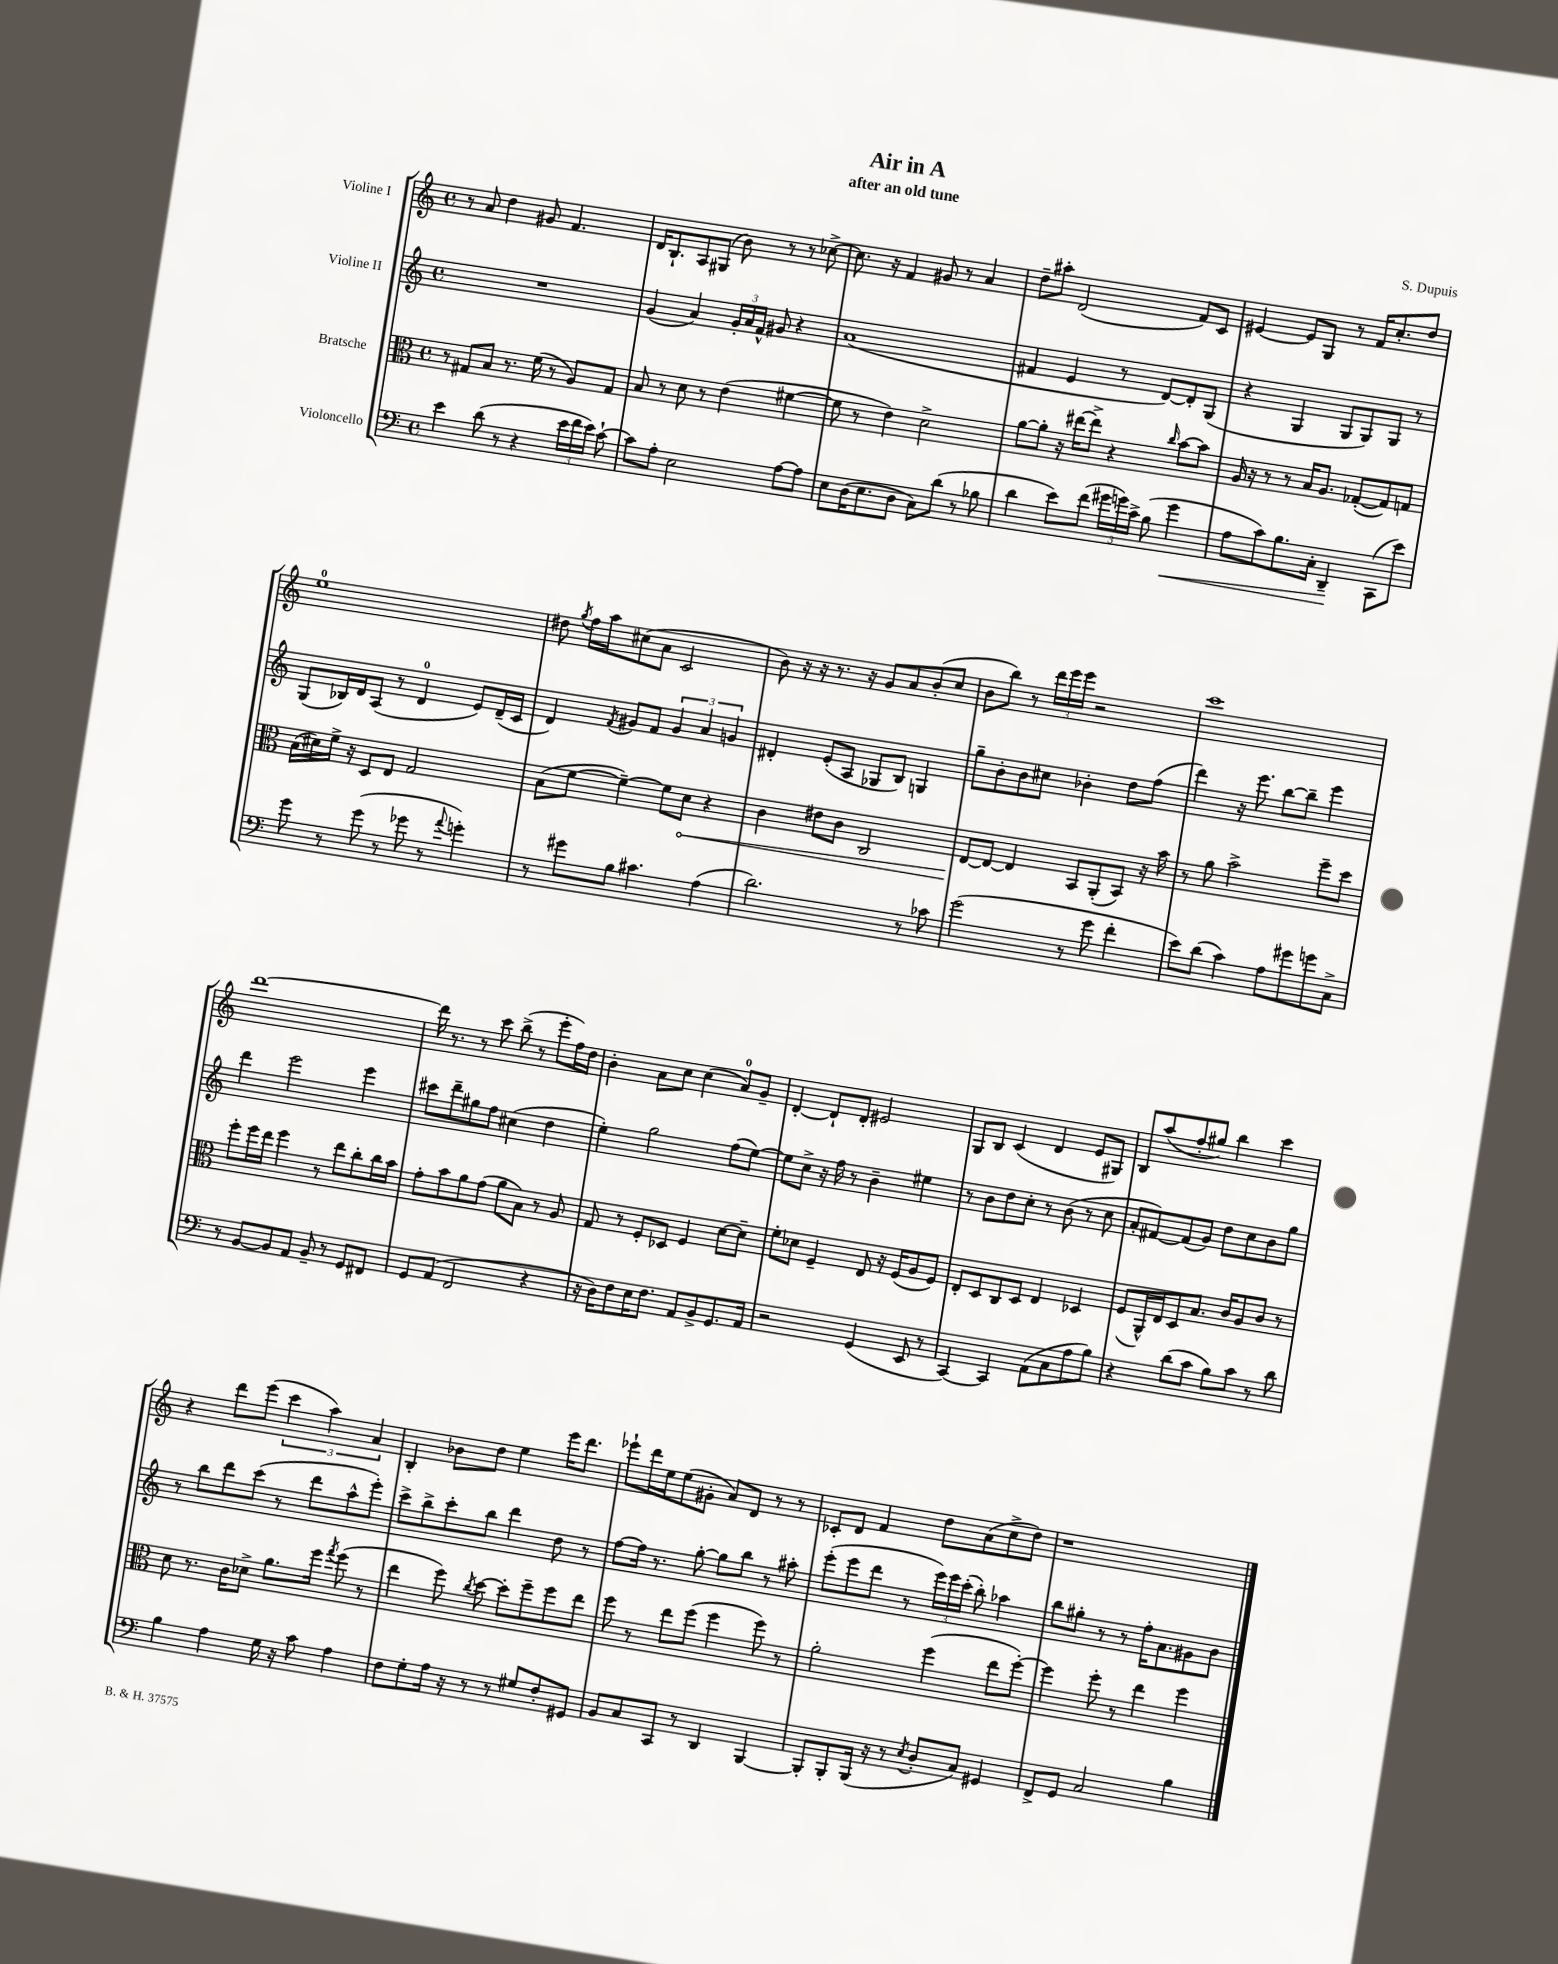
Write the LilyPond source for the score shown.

\header { title = "Air in A" composer = "S. Dupuis" subtitle = "after an old tune" }
<<
\new StaffGroup <<
\new Staff = "s0" \with { instrumentName = "Violine I" } {
    \clef treble \key c \major \defaultTimeSignature \time 4/4
    \autoBeamOff r8 a'8 d''4 gis'8 f'4. |
    d'16[ b8.-! a8 gis8]( b'8) r8 r8 ces''8~-> |
    ces''8. r16 f'4 gis'8 r8 a'4 |
    d''8[-- ais''8]-. d'2( f'8[) c'8] |
    eis'4~ eis'8[ g8] r8 f'16[ c''8.-. d''8] |
    e''1-0 |
    dis''8 \acciaccatura { g''8 } f''16[ a''16 cis''8( a'8] c'2 |
    b'8) r16 r16 r8. r16 g'8[ a'8 b'8-.( c''8] |
    b'8[ b''8]) r8 \tuplet 3/2 { d'''16[ e'''16 e'''16] } r2 |
    c'''1 |
    d'''1~ |
    d'''16 r8. r8 c'''8 b''8->( r8 e'''8[-. f''16) d''16] |
    b'4-. a'8[ c''8] c''4( a'8[-0) g'8]-- |
    d'4~-. d'8[-! d'8]-. eis'2 |
    g8[ b8] c'4( d'4 e'8[ gis8]) |
    b8[ a''8( f''8-. gis''8]) b''4 c'''4 |
    r4 d'''8[ e'''8]( \tuplet 3/2 { c'''4 a''4) a'4 } |
    b4-. bes'8[ d''8] e''4 e'''16[ d'''8.] |
    ees'''8[-! d'''16 e''16 e''8( gis'8]-. a'8[) d'8] r8 r8 |
    ces'8[-. d'8] f'4 d''8[ a'8( c''8-> d''8]) |
    r1 \bar "|." |
}
\new Staff = "s1" \with { instrumentName = "Violine II" } {
    \clef treble \key c \major \defaultTimeSignature \time 4/4
    \autoBeamOff R1 |
    g'4( a'4) \tuplet 3/2 { g'16[-. a'16 f'16]-^ } gis'8 r4 |
    a'1( |
    fis'4 e'4 r8 d'8[~) d'8-. g8]( |
    r4 g4 g8[ g8) g8] r8 |
    g8[( bes16) d'16 a8]( r8 d'4-0 e'8[) d'16--( c'16] |
    d'4) \acciaccatura { f'8 } gis'8[ f'8] \tuplet 3/2 { gis'4 a'4 g'4 } |
    dis'4-. e'8[-.( a8] ges8[ b8]) g4 |
    g''8[-- b'8-. b'8 cis''8] bes'4-. d''8[ f''8]( |
    d'''4) r16 e'''8. b''8[~ b''8]-- e'''4 |
    d'''4 e'''2 e'''4 |
    cis'''8[ d'''8-- gis''8 f''8] cis''4( d''4 |
    e''4-.) g''2 f''8[( e''8]~) |
    e''8[ c''8]-> r16 f''16 r8 b'4-- eis''4 |
    r8 b'8[ d''8 c''8]-. r8 b'8( r8 c''8 |
    a'8[-. fis'8~) fis'8( g'8]) d''8[ c''8 b'8 g''8] |
    r8 b''8[ d'''8 c'''8]( r8 d'''8[ a''8-^ e'''8]-.) |
    c'''8[-> b''8-> c'''8-. b''8] d'''4 d''8 r8 |
    f''8[~ f''16] r8. g''8~-. g''8[ b''8] r8 ais''8-. |
    e'''8[-.( e'''8 d'''8] r8 \tuplet 3/2 { e'''16[) e'''16 c'''16]-.( } b''8-.) aes''4 |
    b''8[ gis''8]-. r8 r8 f''16[-. a'8. gis'8 b'8] \bar "|." |
}
\new Staff = "s2" \with { instrumentName = "Bratsche" } {
    \clef alto \key c \major \defaultTimeSignature \time 4/4
    \autoBeamOff r8 gis8[ b8] r8. f'16( r8 a8[) gis8] |
    b8 r8 d'8 r8 e'4( fis'4~ |
    fis'8 r8 e'4) d'2-> |
    a'8[~ a'8]-. r16 eis''16[~ eis''8]-> r4 \grace { c''16 } b'8[~ b'8] |
    a16 r16 r8 r8 b16[ a8.] ges8[~-.( ges8) g8] |
    b16[( dis'16) f'16]-> r16 d8[ e8] g2 |
    b8[( f'8]~ f'4~--) f'8[ \once \override Hairpin.circled-tip = ##t d'8]\< r4 |
    c'4 eis'8[ c'8] c2 |
    e8[~\! e8]~ e4 b,8[ a,8-.( b,8]) r16 b'16 |
    r8 a'8 b'2-> f''8[-- d''8] |
    f''8[-. f''16 e''16] f''4 r8 e''8[ c''8-. c''16 b'16] |
    g'8[-. b'8 a'8 g'8]( a'8[ b8]) r8 a8 |
    g8 r8 f8[-. des8] f4 d'8[~ d'8]-- |
    f'8[-. des'8] f4-- e8 r16 f16[( a8 f8]) |
    e8[-. d8 c8 d8] e4 des4 |
    f8[( a,16-^) e16 d8 b8.] c'16[ a8 c'8] r8 |
    d'8 r8. c'16[ des'8]-> a'8.[ f''16] \acciaccatura { g''8 } f''8( r8 |
    e''4 f''8) \acciaccatura { c''8 } d''8~ d''8[-. f''8-- f''8 e''8] |
    f''8 r8 e''8[ f''8]( f''4 f''8) r8 |
    a'2-. f''4( e''8[ f''8]~-.) |
    f''4 f''8-. r8 e''4 f''4 \bar "|." |
}
\new Staff = "s3" \with { instrumentName = "Violoncello" } {
    \clef bass \key c \major \defaultTimeSignature \time 4/4
    \autoBeamOff e'4 d'8( r8 r4 \tuplet 3/2 { e'16[ f'16 e'16]) } c'8~-! |
    c'8[ a8]-. e2 a8[~ a8] |
    e8[ d16( e8. d8] c8[) d'8]( r8 bes8 |
    d'4 e'8[) f'8]( \tuplet 3/2 { gis'16[ g'16) c'16]-> } b8( g'4\< |
    a8[ c'8) b8. c16]-. d,4--\! c,8[( e'8]) |
    g'8 r8 g'8( r8 ges'8 r8 \appoggiatura { a'8 } g'4-.) |
    r8 gis'8[ b8] cis'4. a4( |
    d'2.) r8 ces'8 |
    g'2( r8 g'8 f'4-. |
    e'8[) d'8]( c'4) a8[ gis'8 g'8 c8]-> |
    r8 b,8[~ b,8 a,8] b,8-- r8 g,8[ fis,8] |
    g,8[ a,8]( f,2 r4 |
    r16 d16[) f8 e16 f8.] a,8[ b,8-> g,8. a,16] |
    r2 g,4( e,8 r8 |
    c,4~) c,4 a,8[( c8 a8 b8]) |
    r4 d'8[( c'8] b8[) c'8] r8 d'8 |
    b4 a4 g16 r16 c'8 a4 |
    f8[ g8-. a16] r16 r8 r8 gis8[ f8-. gis,8] |
    b,8[ c8 c,8] r8 d,4 b,,4~ |
    b,,8[-. b,,8-. b,,16]( r16 r8 \acciaccatura { e8 } d8[-. c8]) gis,4 |
    f,8[-> g,8] c2 b4 \bar "|." |
}
>>
>>
\layout { \context { \Score \remove "Bar_number_engraver" } }
